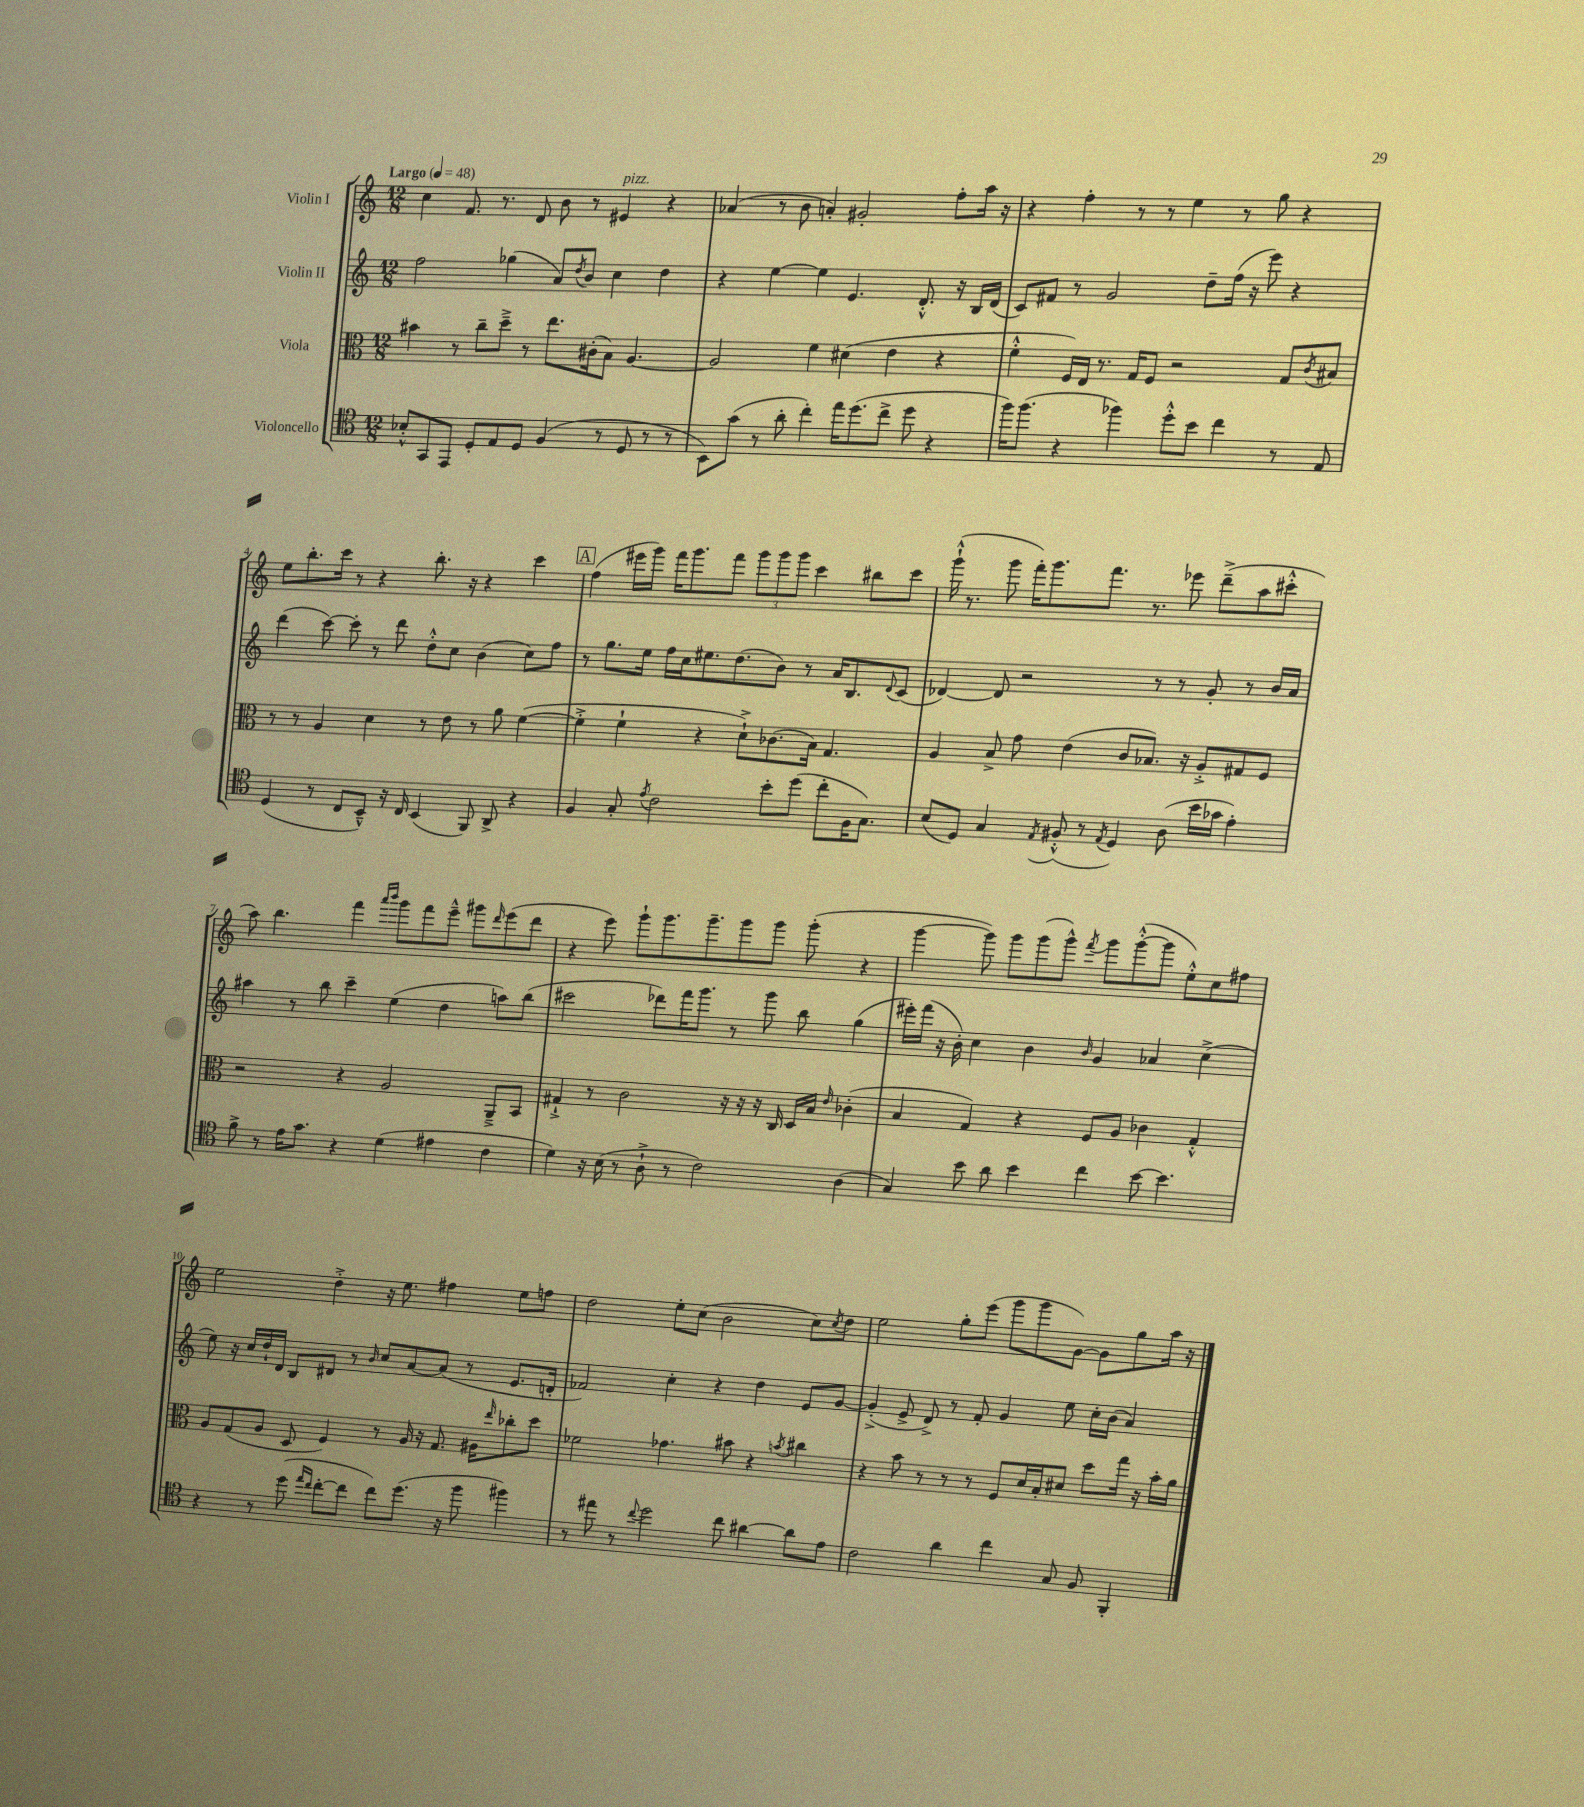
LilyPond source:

<<
\new StaffGroup <<
\new Staff = "s0" \with { instrumentName = "Violin I" } {
    \clef treble \key c \major \numericTimeSignature \time 12/8 \tempo "Largo" 4 = 48
    c''4 f'8. r8. d'8 b'8 r8 eis'4^\markup { \italic "pizz." } r4 |
    aes'4( r8 b'8 a'4-.) gis'2-. f''8-. a''16 r16 |
    r4 f''4-. r8 r8 e''4 r8 g''8 r4 |
    e''8 b''8.-. c'''16 r8 r4 b''8.-. r16 r4 c'''4 |
    \mark \markup { \box "A" } f''4( eis'''16 g'''16) f'''16 g'''8. f'''8 \tuplet 3/2 { g'''8 g'''8 g'''8 } c'''4 bis''8 c'''8 |
    g'''16-!-^( r8. g'''8 f'''16-.) g'''8. f'''8. r8. ees'''8 d'''8--->( a''8 cis'''8-.-^ |
    a''8) b''4. f'''4 \grace { a'''16 b'''16 } g'''8 f'''8 e'''8---^ gis'''8 \grace { d'''16 } e'''8( d'''8 |
    r4 e'''8) g'''8-! g'''8. g'''8.-- g'''8 g'''8 g'''8-.( r4 |
    g'''4~ g'''8) g'''8 g'''8( g'''8-^) \acciaccatura { f'''8 } g'''8 g'''8~-.-^( g'''8 e''8-.-^) c''8 fis''8 |
    e''2 d''4-.-> r16 e''8. fis''4 e''8 f''8 |
    d''2 e''8-. c''8( b'2 c''8) \acciaccatura { c''8 } d''8 |
    e''2 g''8-. e'''8( g'''8 g'''8 g'8~) g'8 g''8 a''16 r16 \bar "|." |
}
\new Staff = "s1" \with { instrumentName = "Violin II" } {
    \clef treble \key c \major \numericTimeSignature \time 12/8
    f''2 ges''4( a'8) \acciaccatura { d''8 } b'8 c''4 d''4 |
    r4 e''4~ e''4 e'4. d'8.-.-^ r16 b16 d'16( |
    c'8) fis'8 r8 g'2 d''8-- f''16( r16 e'''8) r4 |
    d'''4( c'''8~) c'''8-. r8 d'''8 d''8-.-^ c''8 b'4( c''8) f''8 |
    \mark \markup { \box "A" } r8 g''8. e''16 f''16 c''16 eis''8. d''8.( b'8) r8 a'16 b8. \appoggiatura { d'8 } c'8( |
    des'4~) des'8 r2 r8 r8 g'8-. r8 b'16 a'16 |
    ais''4 r8 b''8 c'''4-- e''4( d''4 a''8) b''8( |
    cis'''2 des'''8) f'''16 g'''8. r8 g'''8 b''8 g''4( |
    eis'''16-.) f'''16( r16 b'16-.) c''4 b'4 \grace { b'16 } g'4 aes'4 c''4->( |
    e''8) r16 c''16 d''16-! d'16 b8 dis'8 r8 \grace { b'16 } c''8 a'8~ a'8( r8 e'8. d'16-. |
    fes'2) c''4-. r4 d''4 e'8 g'8~ |
    g'4-.->( e'8-> d'8->) r8 f'8-. g'4 e''8 c''16-. b'16( a'4) \bar "|." |
}
\new Staff = "s2" \with { instrumentName = "Viola" } {
    \clef alto \key c \major \numericTimeSignature \time 12/8
    bis'4 r8 c''8-- d''8---> r8 e''8. cis'16-.( b8) a4.~ |
    a2 f'4 dis'4( e'4 r4 |
    f'4-.-^ f16) e16 r8. g16 f8 r2 g8 \acciaccatura { c'8 } bis8 |
    r8 r8 a4 d'4 r8 e'8 r8 a'8 f'4~( |
    \mark \markup { \box "A" } f'4-.-> f'4-! r4 d'8-!->) ces'8.( b16) g4. |
    a4 b8-> g'8 e'4( c'8 bes8.) r16 a8-.-> gis8 f8 |
    r2 r4 a2 a,8---> b,8 |
    gis4-!-> r8 c'2 r16 r16 r16 c16 d16 b16 \grace { e'16 } ces'4-.( |
    b4 g4) r4 f8 a8 ces'4 g4-.-^ |
    a8 g8( a8 d8 f4) r8 a16 r16 g8. ais16 \grace { e''16 } ces''8-. d''8 |
    fes'2 ges'4. bis'8 r4 \acciaccatura { b'8 } cis''4 |
    r4 b'8 r8 r8 r8 f8 d'16 b16-. dis'8 d''8 g''16 r16 b'16-. a'16 \bar "|." |
}
\new Staff = "s3" \with { instrumentName = "Violoncello" } {
    \clef tenor \key c \major \numericTimeSignature \time 12/8
    bes8-.-^ g,8 e,8 d8-. e8 d8 f4( r8 d8 r8 r8 |
    b,8) g'8( r8 a'8-. c''4-.) e''16 d''8.( c''8-> d''8 r4 |
    f''16) f''8.( r4 fes''4) d''8-.-^ b'8 c''4 r8 e8 |
    d4( r8 c8 b,8---^) r16 c16 b,4( f,8) a,8-> r4 |
    \mark \markup { \box "A" } f4 g8-. \acciaccatura { e'8 } c'2 b'8-. d''8( c''8-. f16 g8.) |
    b8( d8) g4 \acciaccatura { e8 } fis8-.-^( r8 \acciaccatura { e8 } d4) a8( b'16 ges'16 e'4-.) |
    f'8-> r8 e'16 g'8. r4 d'4( eis'4 c'4 |
    d'4) r16 b16( r8 a8-!-> r8 c'2) a4( |
    g4) b'8 a'8 b'4 c''4 b'8~ b'4. |
    r4 r8 d''8( \grace { e''16 c''16 } c''8~-. c''8 c''8) d''8.( r16 f''8 fis''4) |
    r8 eis''8 r8 \appoggiatura { c''8 } d''2 c''8 ais'4~ ais'8 e'8 |
    c'2 a'4 c''4 g8 f8 f,4-. \bar "|." |
}
>>
>>
